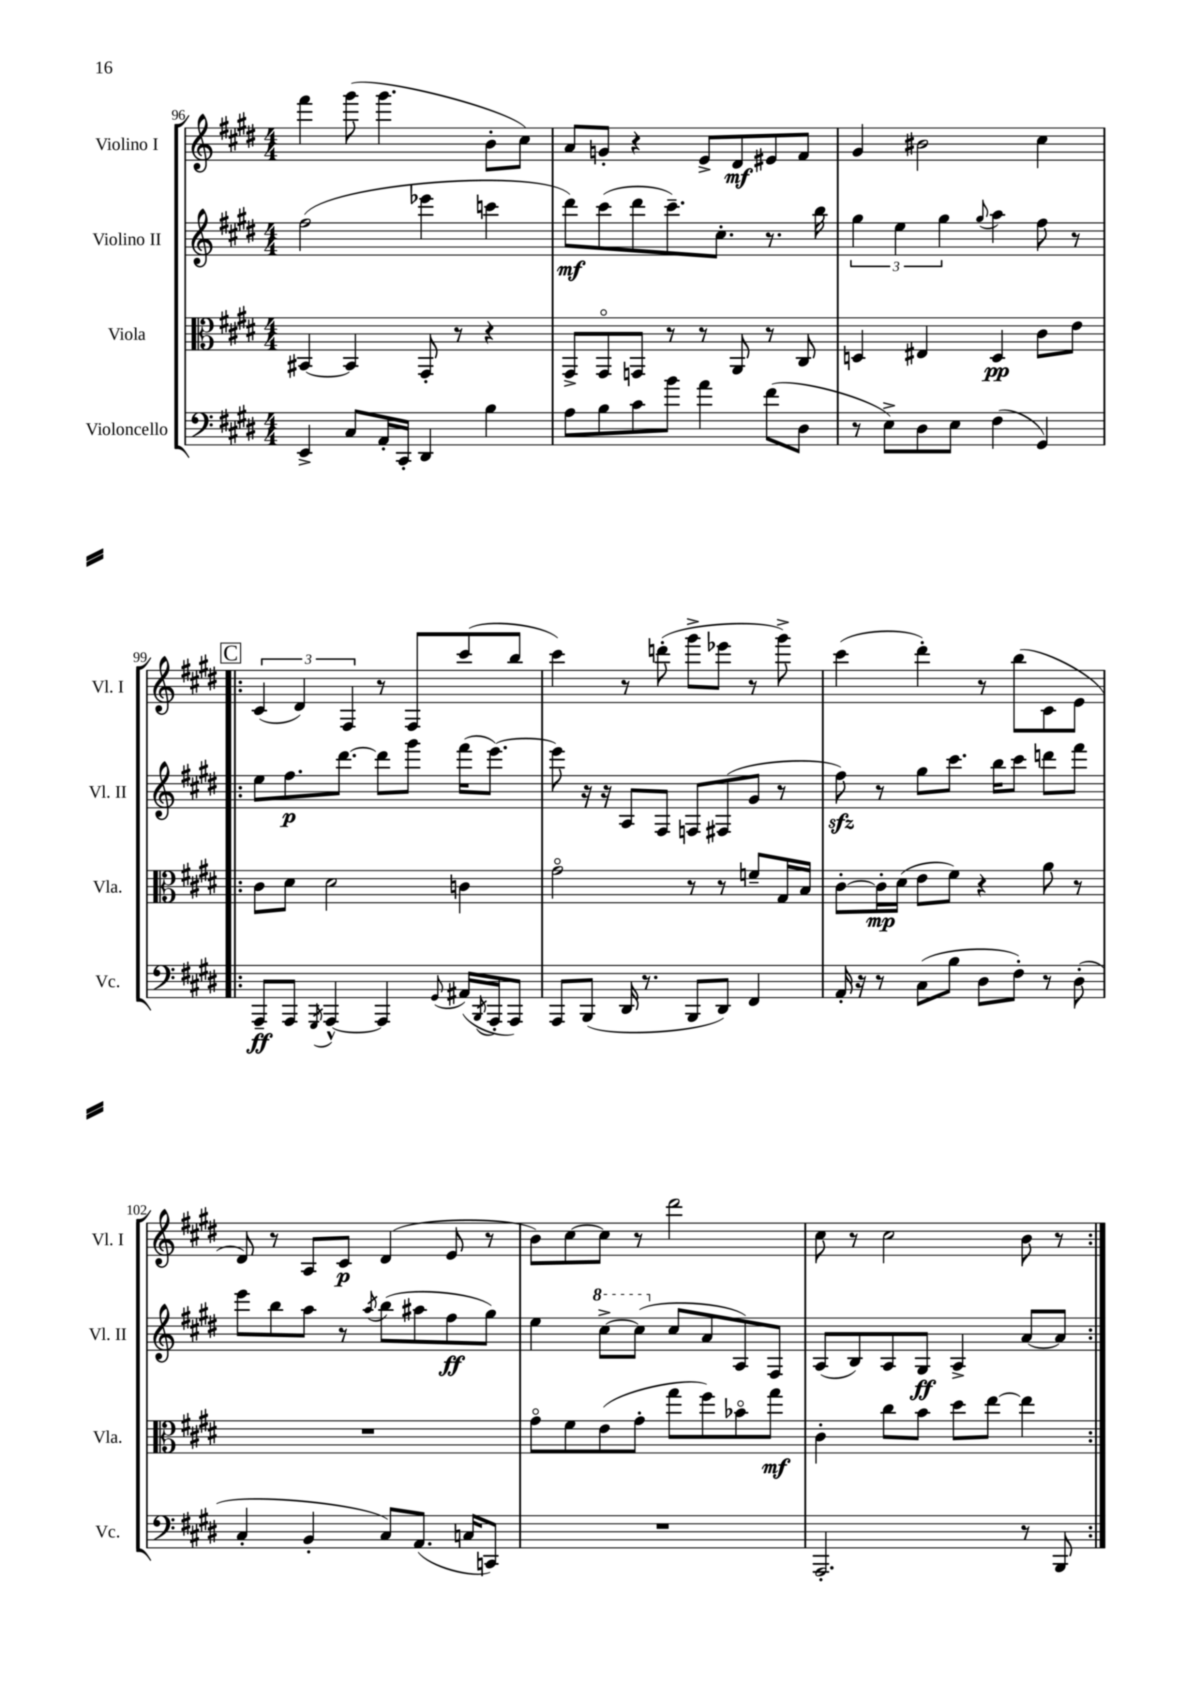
<<
\new StaffGroup <<
\new Staff = "s0" \with { instrumentName = "Violino I" shortInstrumentName = "Vl. I" } {
    \clef treble \key e \major \numericTimeSignature \time 4/4
    fis'''4 gis'''8( gis'''4. b'8-. cis''8) |
    a'8 g'8-. r4 e'8-> dis'8\mf eis'8 fis'8 |
    gis'4 bis'2 cis''4 |
    \repeat volta 2 { \mark \markup { \box "C" } \tuplet 3/2 { cis'4( dis'4) fis4 } r8 fis8 cis'''8( b''8 |
    cis'''4) r8 d'''8-.( gis'''8-> ees'''8 r8 gis'''8->) |
    cis'''4( dis'''4-.) r8 b''8( cis'8 e'8 |
    dis'8) r8 a8 cis'8\p dis'4( e'8 r8 |
    b'8) cis''8~ cis''8 r8 dis'''2 |
    cis''8 r8 cis''2 b'8 r8 | }
}
\new Staff = "s1" \with { instrumentName = "Violino II" shortInstrumentName = "Vl. II" } {
    \clef treble \key e \major \numericTimeSignature \time 4/4
    fis''2( ees'''4 c'''4 |
    dis'''8\mf) cis'''8( dis'''8 cis'''8.--) cis''8.-. r8. b''16 |
    \tuplet 3/2 { gis''4 e''4 gis''4 } \appoggiatura { gis''8 } a''4 fis''8 r8 |
    \repeat volta 2 { \mark \markup { \box "C" } e''8 fis''8.\p dis'''8.~ dis'''8 gis'''8 fis'''16( e'''8.~) |
    e'''8 r16 r16 a8 fis8 f8 fis8( gis'8 r8 |
    fis''8\sfz) r8 gis''8 cis'''8. b''16 cis'''8 d'''8 fis'''8 |
    e'''8 b''8 a''8 r8 \acciaccatura { a''8 } b''8( ais''8 fis''8\ff gis''8) |
    e''4 \ottava #1 cis'''8~-> cis'''8( \ottava #0 cis''8 a'8 a8) fis8 |
    a8( b8) a8 gis8\ff a4-> a'8~ a'8 | }
}
\new Staff = "s2" \with { instrumentName = "Viola" shortInstrumentName = "Vla." } {
    \clef alto \key e \major \numericTimeSignature \time 4/4
    bis,4~ bis,4 gis,8-. r8 r4 |
    gis,8-> gis,8\flageolet g,8 r8 r8 a,8 r8 cis8 |
    d4 eis4 d4\pp cis'8 e'8 |
    \repeat volta 2 { \mark \markup { \box "C" } cis'8 dis'8 dis'2 c'4 |
    gis'2\flageolet r8 r8 f'8-- gis16 b16 |
    cis'8~-. cis'16-.\mp dis'16( e'8 fis'8) r4 a'8 r8 |
    R1 |
    gis'8\flageolet fis'8 e'8( gis'8-. gis''8 fis''8) bes'8\flageolet gis''8\mf |
    cis'4-. cis''8 b'8 dis''8 e''8~ e''4 | }
}
\new Staff = "s3" \with { instrumentName = "Violoncello" shortInstrumentName = "Vc." } {
    \clef bass \key e \major \numericTimeSignature \time 4/4
    e,4-> cis8 a,16-. cis,16-. dis,4 b4 |
    a8 b8 cis'8 b'8 a'4 fis'8( dis8 |
    r8 e8->) dis8 e8 fis4( gis,4) |
    \repeat volta 2 { \mark \markup { \box "C" } a,,8--\ff a,,8 \acciaccatura { gis,,8 } a,,4~-^ a,,4 \appoggiatura { gis,8 } ais,16( \acciaccatura { b,,8 } a,,16-. a,,8) |
    a,,8 b,,8( dis,16 r8. b,,8 dis,8) fis,4 |
    a,16-. r16 r8 cis8( b8 dis8 fis8-.) r8 dis8-.( |
    cis4-. b,4-. cis8) a,8.( c16 c,8) |
    R1 |
    a,,2.-. r8 b,,8 | }
}
>>
>>
\layout { \context { \Score currentBarNumber = #96 } }
